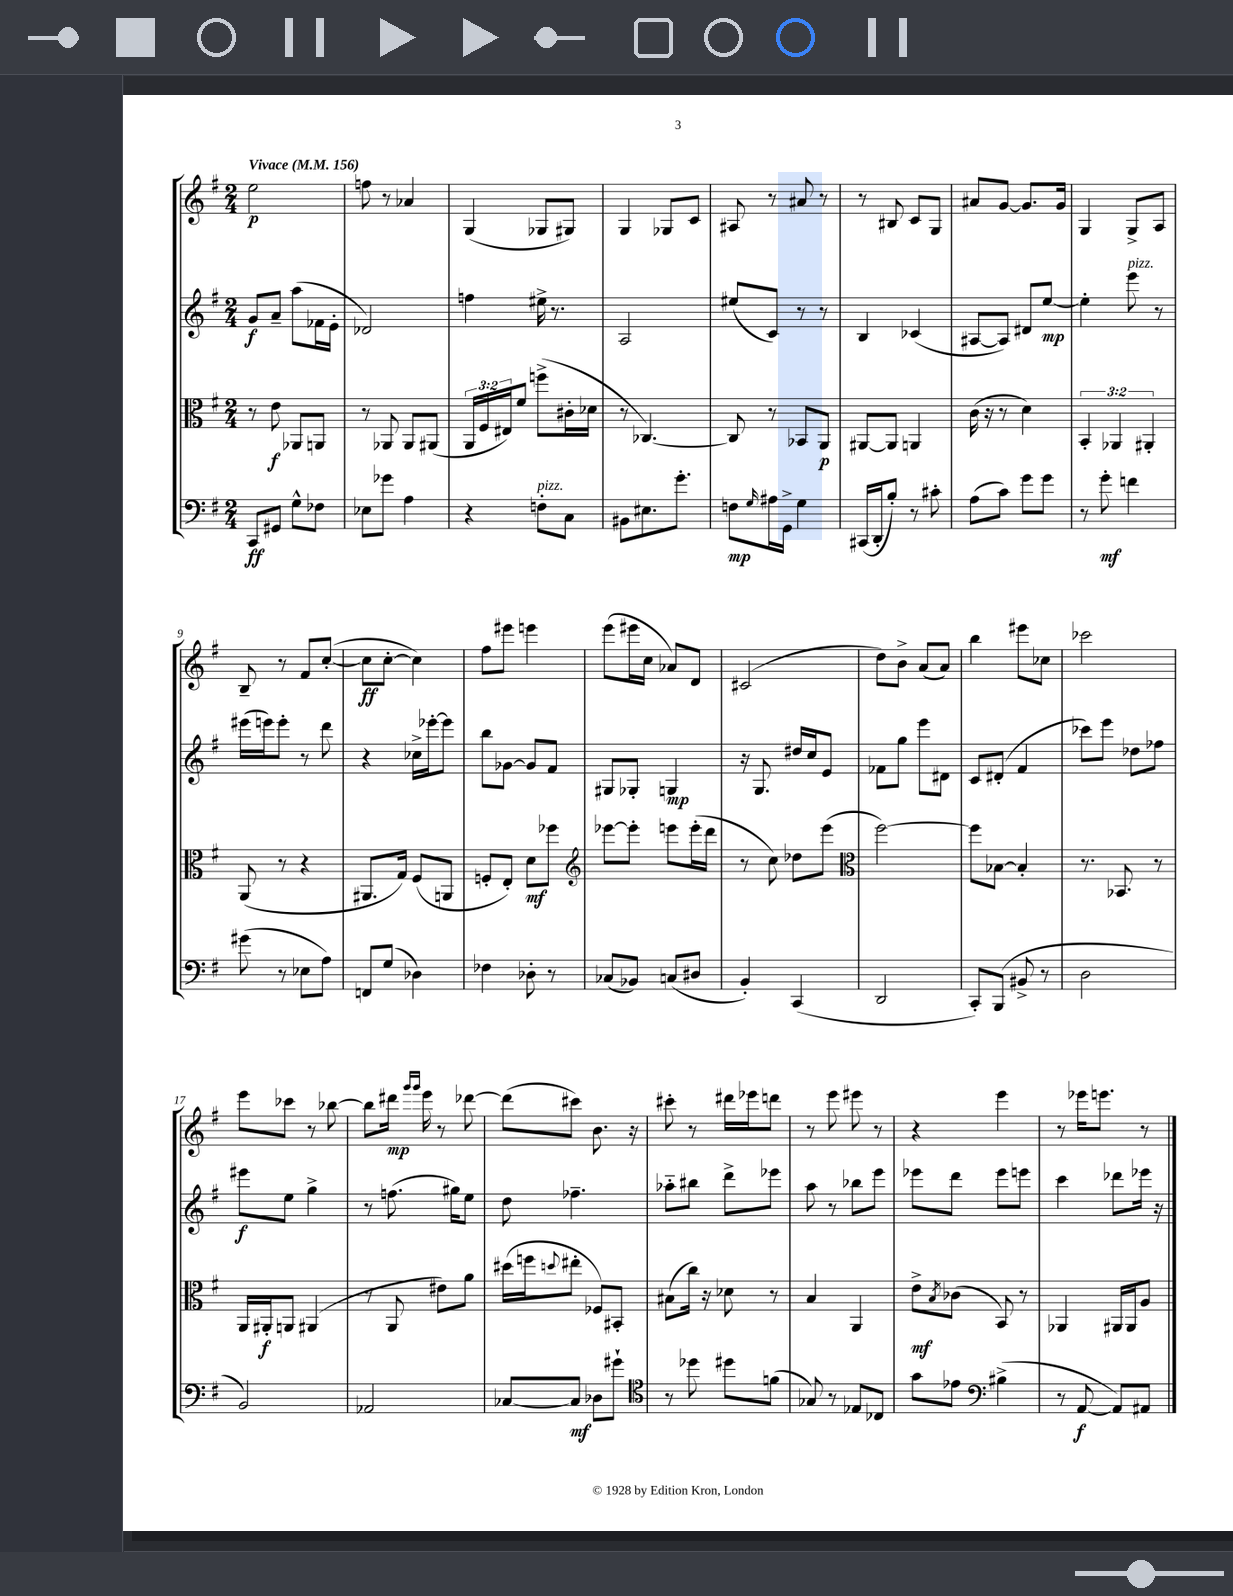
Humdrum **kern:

**kern	**dynam	**kern	**dynam	**kern	**dynam	**kern	**dynam
*part4	*part4	*part3	*part3	*part2	*part2	*part1	*part1
*staff4	*staff4	*staff3	*staff3	*staff2	*staff2	*staff1	*staff1
*clefF4	*	*clefC3	*	*clefG2	*	*clefG2	*
*k[f#]	*	*k[f#]	*	*k[f#]	*	*k[f#]	*
*M2/4	*	*M2/4	*	*M2/4	*	*M2/4	*
*MM156	*	*MM156	*	*MM156	*	*MM156	*
=1	=1	=1	=1	=1	=1	=1	=1
!	!	!	!	!	!	!LO:TX:a:B:t=Vivace	!
8CC/L	ff	8r	.	8g/L	f	2ee\	p
8GG#X/J	.	8e\	f	8a~/J	.	.	.
8G^^\L	.	8AA-X/L	.	(8aa\L	.	.	.
8F-X\J	.	8AAn/J	.	16f-X\L	.	.	.
.	.	.	.	16e'\JJ	.	.	.
=2	=2	=2	=2	=2	=2	=2	=2
8E-X\L	.	8r	.	2d-X/)	.	8ffn\	.
8g-X\J	.	8AA-X/	.	.	.	8r	.
4A\	.	8AA-/L	.	.	.	4a-X/	.
.	.	(8AA#X/J	.	.	.	.	.
=3	=3	=3	=3	=3	=3	=3	=3
4r	.	24AA/LL	.	4ffn\	.	(4G/	.
.	.	24F#/	.	.	.	.	.
.	.	24E#X/J)	.	.	.	.	.
.	.	8f#/J	.	.	.	.	.
!LO:TX:a:i:t=pizz.	!	!	!	!	!	!	!
8Fn'\L	.	(8ffn^\L	.	16ee#X^\	.	8G-X/L	.
.	.	.	.	8.r	.	.	.
8C\J	.	16c#X'\L	.	.	.	8G#X/J)	.
.	.	16d-X\JJ	.	.	.	.	.
=4	=4	=4	=4	=4	=4	=4	=4
8BB#X\L	.	8r	.	2A/	.	4G/	.
8.E#X\	.	[4.C-X/)	.	.	.	.	.
.	.	.	.	.	.	8G-X/L	.
8.g'\J	.	.	.	.	.	.	.
.	.	.	.	.	.	8c/J	.
=5	=5	=5	=5	=5	=5	=5	=5
8Fn\L	mp	8C-/]	.	(8ee#X/L	.	8A#X/	.
16qqG/	.	.	.	.	.	.	.
16A#X\L	.	8r	.	8c/J)	.	8r	.
16GG^\JJ	.	.	.	.	.	.	.
4G\	.	8BB-X/L	.	8r	.	8a#X/	.
.	.	8AA/J	p	8r	.	8r	.
=6	=6	=6	=6	=6	=6	=6	=6
(16CC#X/LL	.	[8AA#X/L	.	4B/	.	8r	.
16DD'/J	.	.	.	.	.	.	.
8B'/J)	.	8AA#/J]	.	.	.	8B#X/	.
8r	.	4AAn/	.	(4c-X/	.	8c/L	.
8c#X'\	.	.	.	.	.	8G/J	.
=7	=7	=7	=7	=7	=7	=7	=7
(8A\L	.	(16c\	.	[8A#X/L	.	8a#X/L	.
.	.	16r	.	.	.	.	.
8c\J)	.	8r	.	8A#/J])	.	[8g/J	.
8g\L	.	4d\)	.	8d#X/L	.	8.g/L]	.
8g\J	.	.	.	[8ee/J	mp	.	.
.	.	.	.	.	.	16g/Jk	.
=8	=8	=8	=8	=8	=8	=8	=8
8r	.	6BB'/	.	4ee'\]	.	4G/	.
8g'\	mf	.	.	.	.	.	.
.	.	6AA-X/	.	.	.	.	.
!	!	!	!	!LO:TX:a:i:t=pizz.	!	!	!
4fn\	.	.	.	8eee\	.	8G^/L	.
.	.	6AA#X'/	.	.	.	.	.
.	.	.	.	8r	.	8A/J	.
!!LO:LB:g=z
=9	=9	=9	=9	=9	=9	=9	=9
(8g#X\	.	(8AA/	.	(16eee#X\LL	.	8B~/	.
.	.	.	.	16eeen\J)	.	.	.
8r	.	8r	.	8eee'\J	.	8r	.
8E-X\L	.	4r	.	8r	.	8f#/L	.
8A\J)	.	.	.	8ddd\	.	([8cc'/J	.
=10	=10	=10	=10	=10	=10	=10	=10
8FFn/L	.	8.AA#X/L	.	4r	.	8cc\L]	ff
(8G/J	.	.	.	.	.	[8cc'\J	.
.	.	16G/Jk)	.	.	.	.	.
4D-X\)	.	(8F#/L	.	16cc-X^\LL	.	4cc\])	.
.	.	.	.	[16eee-X'\J	.	.	.
.	.	8AAn/J	.	8eee-\J]	.	.	.
=11	=11	=11	=11	=11	=11	=11	=11
4F-X\	.	8Fn'/L	.	8bb\L	.	8ff#\L	.
.	.	8E'/J)	.	[8g-X\J	.	8eee#X\J	.
8D-X'\	.	8d\L	mf	8g-/L]	.	4eeen\	.
8r	.	8ff-X\J	.	8f#/J	.	.	.
=12	=12	=12	=12	=12	=12	=12	=12
*	*	*clefG2	*	*	*	*	*
(8C-X/L	.	[8eee-X\L	.	8G#X/L	.	(8eee\L	.
8BB-X/J)	.	8eee-'\J]	.	8G-X'/J	.	16eee#X\L	.
.	.	.	.	.	.	16cc\JJ	.
(8Cn/L	.	8eeen\L	.	4Gn/	mp	8a-X/L)	.
8D#X/J	.	(16eee'\L	.	.	.	8d/J	.
.	.	16ddd\JJ	.	.	.	.	.
=13	=13	=13	=13	=13	=13	=13	=13
4BB'/)	.	8r	.	16r	.	(2c#X/	.
.	.	.	.	8.G/	.	.	.
.	.	8cc\)	.	.	.	.	.
(4CC/	.	8dd-X\L	.	16dd#X/LL	.	.	.
.	.	.	.	16cc/J	.	.	.
.	.	(8eee\J	.	8e/J	.	.	.
=14	=14	=14	=14	=14	=14	=14	=14
*	*	*clefC3	*	*	*	*	*
2DD/	.	[2ff#\)	.	8f-X\L	.	8dd\L)	.
.	.	.	.	8gg\J	.	8b^\J	.
.	.	.	.	8eee\L	.	(8a/L	.
.	.	.	.	8d#X\J	.	8a/J)	.
=15	=15	=15	=15	=15	=15	=15	=15
8CC'/L)	.	8ff#\L]	.	8c/L	.	4bb\	.
(8BBB/J	.	[8B-X\J	.	(8d#X'/J	.	.	.
8BB#X^/	.	4B-'/]	.	4f#/	.	8eee#X\L	.
8r	.	.	.	.	.	8cc-X\J	.
=16	=16	=16	=16	=16	=16	=16	=16
2D\	.	8.r	.	8ccc-X\L)	.	2ccc-X\	.
.	.	.	.	8eee\J	.	.	.
.	.	8.BB-X/	.	.	.	.	.
.	.	.	.	8dd-X\L	.	.	.
.	.	8r	.	8ff-X\J	.	.	.
!!LO:LB:g=z
=17	=17	=17	=17	=17	=17	=17	=17
2BB/)	.	16AA/LL	.	8eee#X\L	f	8eee\L	.
.	.	16AA#X'/J	f	.	.	.	.
.	.	8AAn/J	.	8ee\J	.	8ccc-X\J	.
.	.	(4AA#X/	.	4gg^\	.	8r	.
.	.	.	.	.	.	[8bb-X\	.
=18	=18	=18	=18	=18	=18	=18	=18
2AA-X/	.	8r	.	8r	.	8bb-\L]	.
.	.	8AA/	.	(8.ffn\	.	16ddd#X\Jk	mp
.	.	.	.	.	.	16qqggg/LL	.
.	.	.	.	.	.	16qqggg/JJ	.
.	.	.	.	.	.	16eee\	.
.	.	8e#X\L)	.	.	.	8r	.
.	.	.	.	16gg#X\KL)	.	.	.
.	.	8a\J	.	8ee\J	.	[8ddd-X\	.
=19	=19	=19	=19	=19	=19	=19	=19
[8C-X/L	.	(16dd#X\LL	.	8dd\	.	(8ddd-\L]	.
.	.	16ffn\J	.	.	.	.	.
.	.	8qqddn/	.	.	.	.	.
8C-/J]	mf	8ee#X'\J	.	4.ff-X~\	.	8ccc#X\J)	.
8D-X\L	.	8F-X/L)	.	.	.	8.b\	.
8g#X`\J	.	8BB#X'/J	.	.	.	.	.
.	.	.	.	.	.	16r	.
=20	=20	=20	=20	=20	=20	=20	=20
*clefC4	*	*	*	*	*	*	*
8r	.	(8B#X\L	.	8aa-X\L	.	8ccc#X'\	.
8dd-X\	.	16cc\Jk)	.	8bb#X\J	.	8r	.
.	.	16r	.	.	.	.	.
8dd#X\L	.	8d-X\	.	8ddd^\L	.	16ddd#X\LL	.
.	.	.	.	.	.	16eee-X\J	.
(8fn\J	.	8r	.	8eee-X\J	.	8dddn\J	.
=21	=21	=21	=21	=21	=21	=21	=21
8G-X/)	.	4B/	.	8aa\	.	8r	.
8r	.	.	.	8r	.	8eee\	.
8E-X/L	.	4AA/	.	8bb-X\L	.	8eee#X\	.
8C-X/J	.	.	.	8eee\J	.	8r	.
=22	=22	=22	=22	=22	=22	=22	=22
8g\L	.	8e^\L	mf	8eee-X\L	.	4r	.
.	.	8qB/	.	.	.	.	.
8e-X\J	.	(8c-X\J	.	8ddd\J	.	.	.
*clefF4	*	*	*	*	*	*	*
(4B#X^\	.	8BB/)	.	8eee-\L	.	4eee\	.
.	.	8r	.	8eeen\J	.	.	.
=23	=23	=23	=23	=23	=23	=23	=23
8r	.	4AA-X/	.	4ccc\	.	8r	.
[8AA/	f	.	.	.	.	16eee-X\KL	.
.	.	.	.	.	.	8.eeen\J	.
8AA/L])	.	16AA#X/LL	.	8ddd-X\L	.	.	.
.	.	16AA#/J	.	.	.	.	.
8AA#X/J	.	8A/J	.	16eee-X\Jk	.	8r	.
.	.	.	.	16r	.	.	.
==	==	==	==	==	==	==	==
*-	*-	*-	*-	*-	*-	*-	*-
